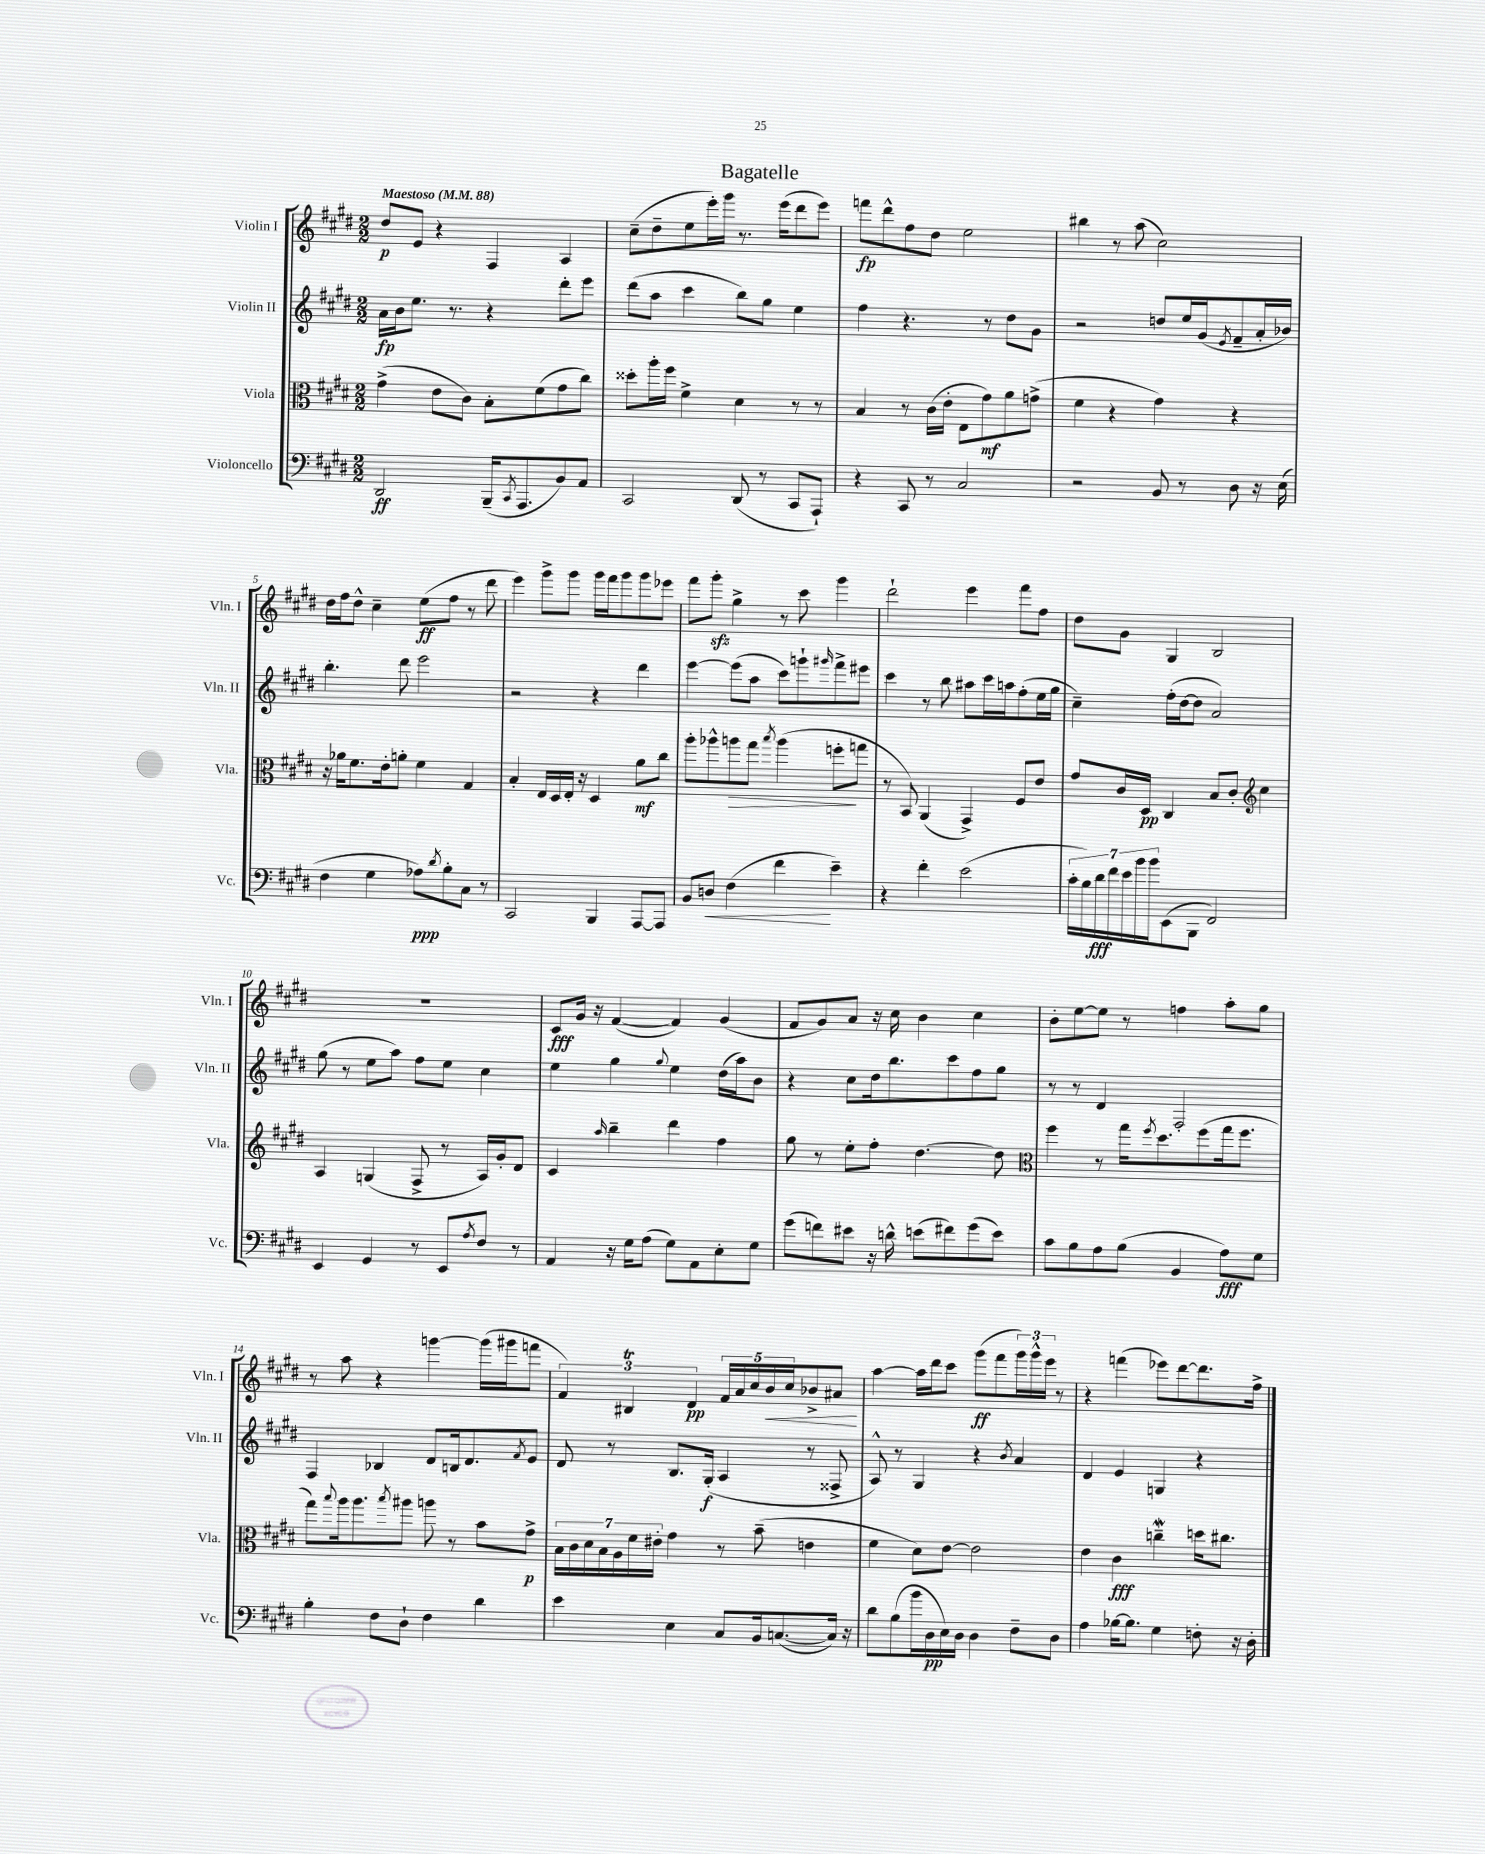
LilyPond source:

\header { title = "Bagatelle" }
<<
\new StaffGroup <<
\new Staff = "s0" \with { instrumentName = "Violin I" shortInstrumentName = "Vln. I" } {
    \clef treble \key e \major \numericTimeSignature \time 2/2 \tempo "Maestoso" 4 = 88
    dis''8\p e'8 r4 fis4 a4 |
    cis''8--( dis''8-- e''8 e'''16-.) gis'''16 r8. e'''16( dis'''8 e'''8) |
    f'''8\fp dis'''8-^ fis''8 dis''8 e''2 |
    bis''4 r8 a''8( cis''2) |
    dis''16 fis''16 dis''8-^ cis''4-- e''8\ff( fis''8 r8 dis'''8 |
    e'''4) gis'''8-> gis'''8 gis'''16 fis'''16 gis'''8 gis'''8 ees'''8 |
    fis'''8 gis'''8-.\sfz gis''4-> r8 cis'''8 gis'''4 |
    dis'''2-! e'''4 fis'''8 fis''8 |
    dis''8 gis'8 gis4 b2 |
    R1 |
    cis'8\fff gis'16 r16 fis'4~( fis'4) gis'4( |
    fis'8 gis'8) a'8 r16 cis''16 b'4 cis''4 |
    b'8-. e''8~ e''8 r8 f''4 a''8-. gis''8 |
    r8 a''8 r4 g'''4~ g'''16( gis'''16 f'''8 |
    \tuplet 3/2 { fis'4) bis4\trill dis'4\pp } \tuplet 5/4 { fis'16 a'16 cis''16 b'16\< cis''16 } bes'8-> ais'8\! |
    a''4~ a''16 dis'''16 cis'''8 gis'''8\ff( fis'''8 \tuplet 3/2 { gis'''16) gis'''16-^ e'''16 } r8 |
    r4 f'''4( ees'''8) dis'''8~ dis'''8. fis''16-> \bar "|." |
}
\new Staff = "s1" \with { instrumentName = "Violin II" shortInstrumentName = "Vln. II" } {
    \clef treble \key e \major \numericTimeSignature \time 2/2
    a'16\fp b'16 e''8. r8. r4 dis'''8-. e'''8 |
    dis'''8( a''8 cis'''4 b''8) gis''8 e''4 |
    fis''4 r4. r8 dis''8 gis'8 |
    r2 d''8 e''16 gis'16( \acciaccatura { e'8 } fis'8-- a'16-. bes'16) |
    b''4.-. dis'''8 e'''2 |
    r2 r4 dis'''4 |
    e'''4~ e'''8( a''8 cis'''8) g'''8-! \grace { gis'''16 } fis'''8-> eis'''8 |
    cis'''4 r8 b''8 ais''8 cis'''16 a''16 fis''8-.( e''16 gis''16 |
    cis''4--) fis''16-.( dis''16~ dis''8 a'2) |
    gis''8( r8 e''8 a''8) fis''8 e''8 cis''4 |
    e''4 gis''4 \appoggiatura { gis''8 } e''4 dis''16( a''16) b'8 |
    r4 cis''8 dis''16 b''8. cis'''8 fis''8 gis''8 |
    r8 r8 dis'4 fis2-. |
    fis4 bes4 dis'8 b16 dis'8. \acciaccatura { fis'8 } e'8 |
    dis'8 r8 b8. gis16-.\f( a4 r8 fisis8-> |
    a8-^) r8 gis4 r4 \acciaccatura { b'8 } a'4 |
    dis'4 e'4 g4 r4 \bar "|." |
}
\new Staff = "s2" \with { instrumentName = "Viola" shortInstrumentName = "Vla." } {
    \clef alto \key e \major \numericTimeSignature \time 2/2
    gis'4->( e'8 cis'8) b8-. fis'8( gis'8 cis''8) |
    disis''8-. a''16-. fis''16 fis'4-> dis'4 r8 r8 |
    b4 r8 cis'16( e'16-. e8 gis'8\mf) a'8 g'8->( |
    fis'4 r4 gis'4) r4 |
    r16 aes'16 fis'8. e'16-. a'8-. fis'4 gis4 |
    b4-. e16 dis16 e16-. r16 dis4 a'8\mf cis''8 |
    a''8-. aes''8-^ a''8\> gis''8 \acciaccatura { b''8 } a''4( f''8-.\! g''8 |
    r8 b,8) a,4( gis,4->) fis8 e'8 |
    gis'8 cis'16 dis16\pp cis4 b8 cis'8-. \clef treble cis''4 |
    a4 g4( fis8-> r8 a16) gis'16-. dis'8 |
    cis'4 \grace { a''16 } b''4-- dis'''4 fis''4 |
    gis''8 r8 e''8-. fis''8-. dis''4.~ dis''8 |
    \clef alto fis''4 r8 gis''16 \acciaccatura { fis''8 } dis''8. fis''8( gis''16 fis''8. |
    gis''8) \appoggiatura { b''8 } a''16 a''8. \acciaccatura { b''8 } ais''8 a''8 r8 b'8 gis'8->\p |
    \tuplet 7/4 { b16 cis'16 dis'16 b16 a16 fis'16 eis'16-. } gis'4 r8 b'8--( e'4 |
    fis'4 dis'8) e'8~ e'2 |
    e'4 cis'4\fff c''4--\mordent d''16 cis''8. \bar "|." |
}
\new Staff = "s3" \with { instrumentName = "Violoncello" shortInstrumentName = "Vc." } {
    \clef bass \key e \major \numericTimeSignature \time 2/2
    dis,2\ff b,,16--( \acciaccatura { cis,8 } a,,8. b,8) a,8 |
    cis,2 dis,8( r8 cis,8 a,,8-!) |
    r4 cis,8 r8 cis2 |
    r2 b,8 r8 dis8 r16 e16( |
    fis4 gis4 aes8\ppp) \acciaccatura { dis'8 } b8-. cis8 r8 |
    cis,2 b,,4 a,,8~ a,,8 |
    b,8 d8\< fis4( fis'4\! e'4--) |
    r4 fis'4-. e'2( |
    \tuplet 7/4 { cis'16-. b16) dis'16\fff fis'16 e'16 b'16 b'16 } e,8( b,,8 fis,2) |
    e,4 gis,4 r8 e,8 \acciaccatura { a8 } fis8 r8 |
    a,4 r16 gis16 a8( gis8) a,8 e8-. gis8 |
    gis'8( f'8) eis'8 r16 d'16-^ e'8( fis'8) gis'8( e'8) |
    cis'8 b8 a8 b8( b,4 a8\fff) gis8 |
    b4-. fis8 dis8-! fis4 dis'4 |
    e'4 e4 cis8 b,16 c8.~( c16) r16 |
    dis'8 b8( b'16 dis16\pp e16) dis16 dis4 fis8-- dis8 |
    a4 bes16~ bes8. gis4 f8-. r16 dis16-. \bar "|." |
}
>>
>>
